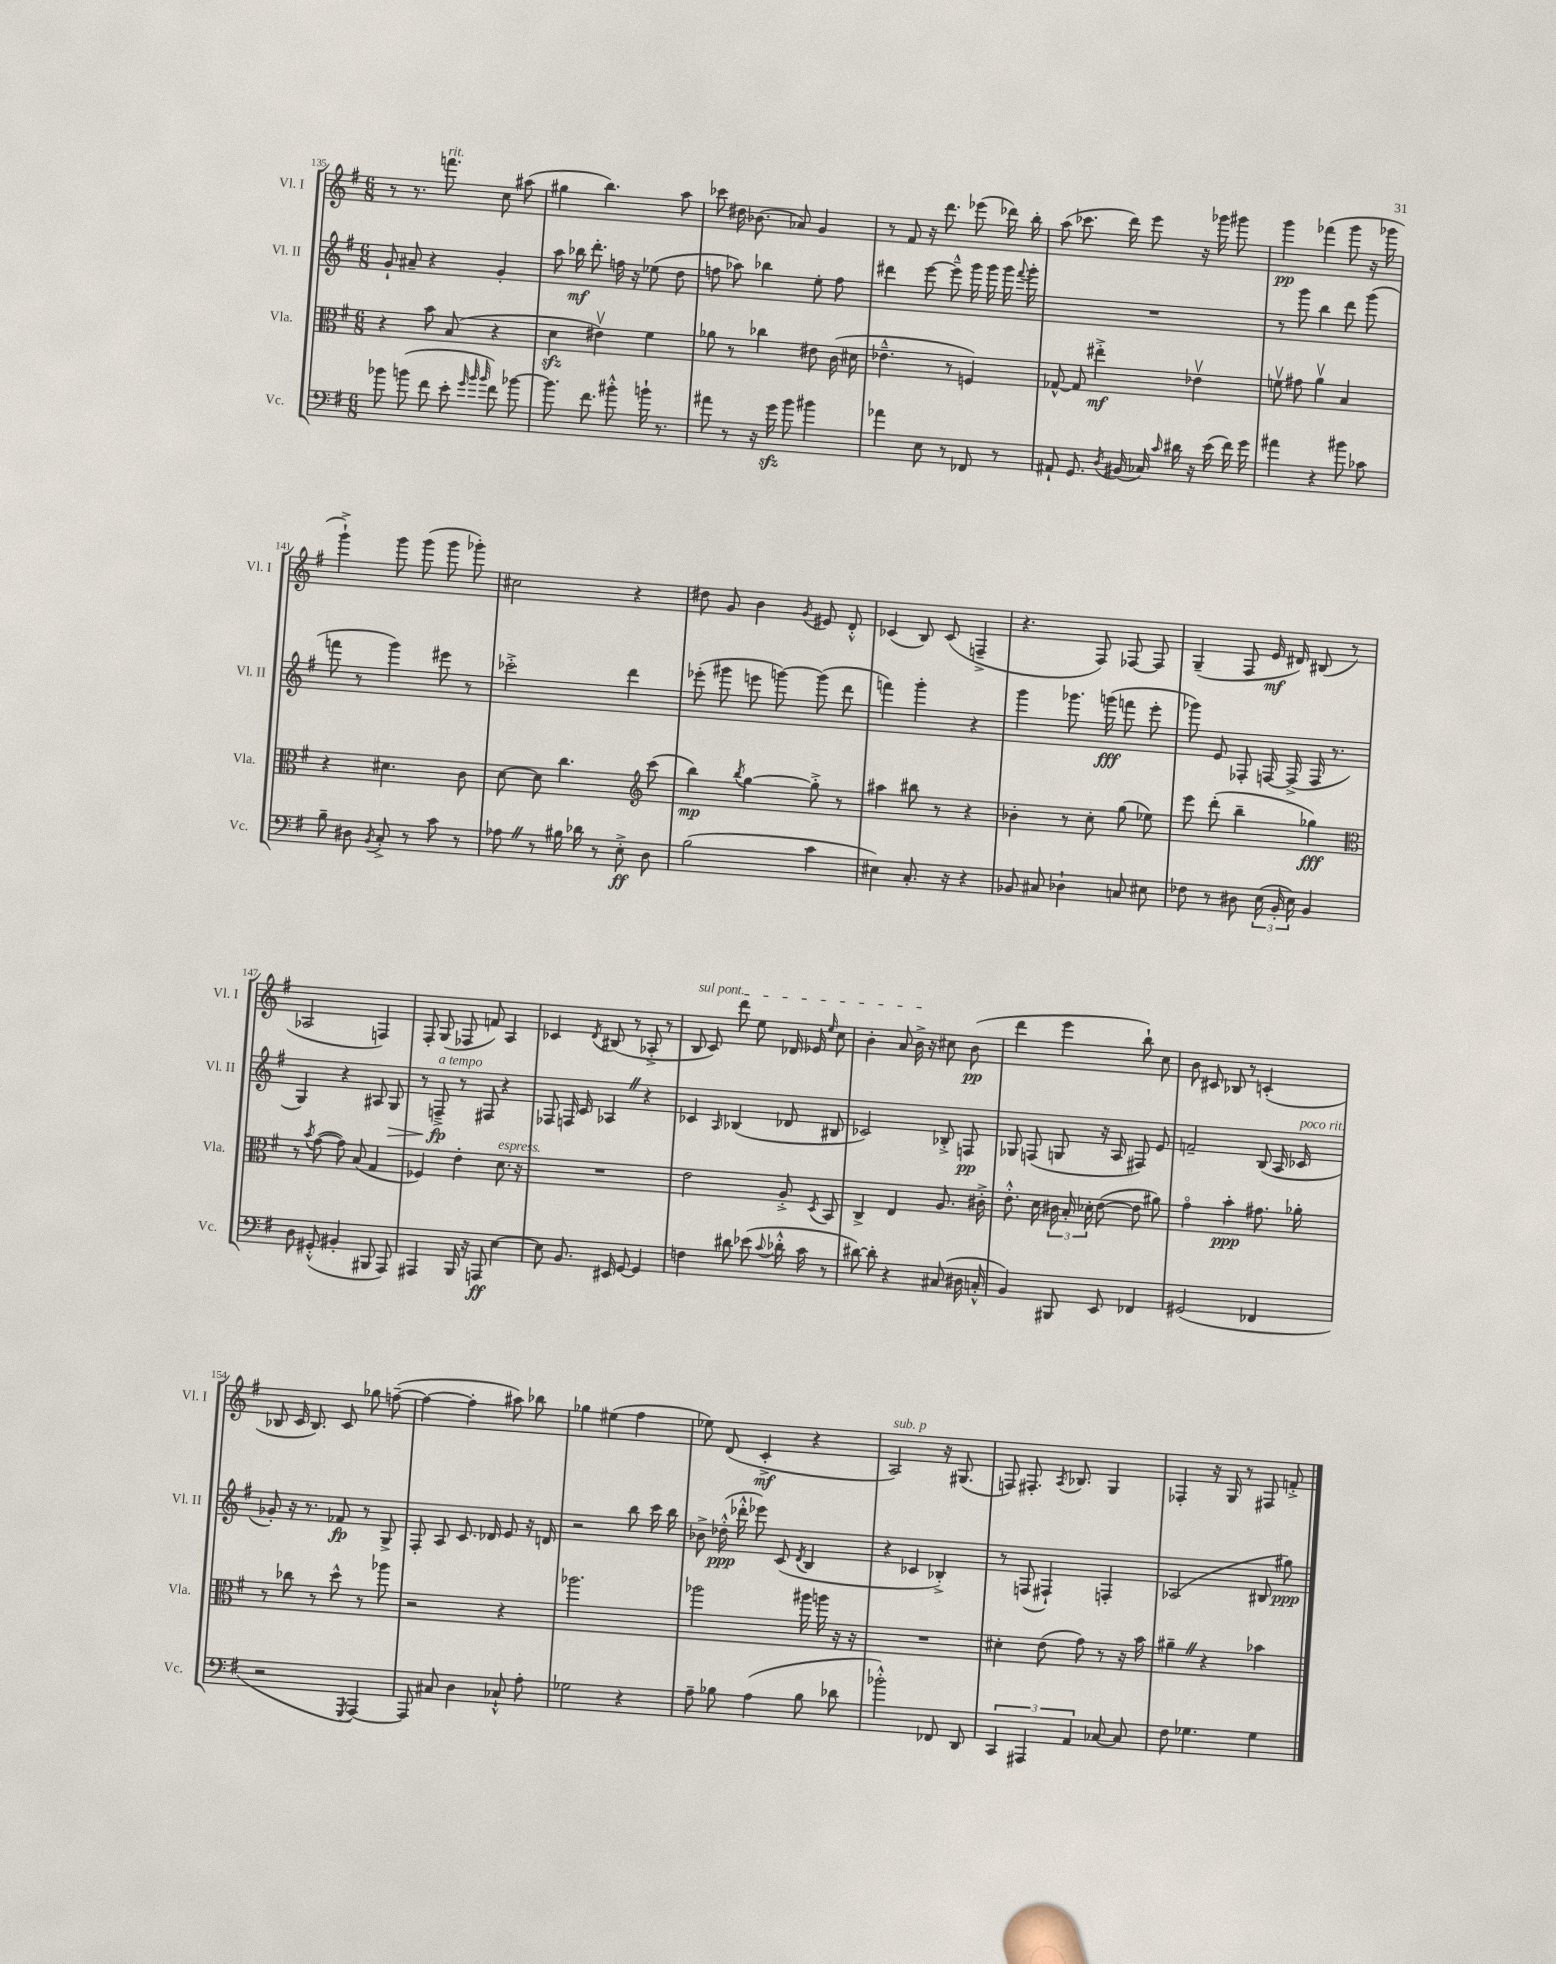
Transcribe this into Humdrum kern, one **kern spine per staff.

**kern	**kern	**kern	**kern
*staff4	*staff3	*staff2	*staff1
*clefF4	*clefC3	*clefG2	*clefG2
*k[f#]	*k[f#]	*k[f#]	*k[f#]
*M6/8	*M6/8	*M6/8	*M6/8
8b-\	4r	8g`/	8r
(8b\	.	8a#~/	8.r
8f#\	8b\	4r	.
.	.	.	8.fff\
8e'\	(8B/	.	.
32qqg/	.	.	.
32qqb/	.	.	.
32qqb/	.	.	.
8f#\)	4r	4g'/	8cc\
[8b-\	.	.	(8aa#\
=	=	=	=
8.b-\]	4d\	8aa\	4gg#\
.	.	16bb-\	.
8.f#\	.	8.ddd'\	.
.	4e#v\)	.	4.bb\)
8b#'^^\	.	16ff\	.
.	.	16r	.
16b`\	4f#\	(8ee-\	.
8.r	.	.	.
.	.	8dd\	8aa\
=	=	=	=
8a#\	8a-\	8ff\	8ccc-\
8r	8r	8aa-\)	16dd#\
.	.	.	(8.b-\
16r	4cc-\	4bb-\	.
16g\	.	.	.
8b\	.	.	8a-/)
4b#\	8e#\	8ee'\	4g/
.	(16c\	8ff\	.
.	16d#\	.	.
=	=	=	=
4a-\	4.e-~^^\	4ddd#\	8r
.	.	.	8f#/
8E\	.	[8eee\	16r
.	.	.	8.ddd\
8r	8r	8eee~^^\]	.
8FF-/	4F/)	16ggg\	(8eee-\
.	.	16ggg\	.
8r	.	16ggg\	16ddd-\)
.	.	8qqfff#/	.
.	.	16ggg'\	16bb'\
=	=	=	=
8AA#`/	[8G-^^/	2.r	(8aa\
8.GG/	8G-/]	.	8.ccc-\
.	4ee#'^\	.	.
8qD/	.	.	.
(16BB#/	.	.	16ddd\)
16C-/)	.	.	8eee\
16qqc/	.	.	.
16d#\	.	.	.
16r	4e-v\	.	16r
(16e\	.	.	16ggg-\
16f#\)	.	.	8ggg#\
16g\	.	.	.
=	=	=	=
4a#\	8fv\	8r	4ggg\
.	8g#\	8ggg\	.
4r	4av\	4bb\	(4fff-\
8b#\	4B/	8ddd\	8ggg\
8c-\	.	(8ggg\	16r
.	.	.	16ggg-\
=	=	=	=
8B~\	4r	8fff\	4ggg`^\)
8D#\	.	8r	.
8qBB/	.	.	.
8C'^/	4.d#\	4ggg\)	8ggg\
8r	.	.	(8ggg\
8c\	.	8eee#\	8ggg\
8r	8c\	8r	8ggg-'\)
=	=	=	=
8A-\	[8d\	2ccc-'^\	2cc#\
8r	8d\]	.	.
16B#\	4.cc\	.	.
16d-\	.	.	.
8r	.	.	.
8E'^\	.	4ddd\	4r
*	*clefG2	*	*
8D\	(8ccc\	.	.
=	=	=	=
(2B\	4bb\)	(8eee-'\	8dd#\
.	.	8ggg#\	8g/
.	8qbb/	.	.
.	[4gg\	8eee\	4b\
.	.	[8ggg\)	.
.	.	.	8qg/
4c\	8gg'^\]	(8ggg\]	8e#/
.	8r	8ddd\	8d'^^/
=	=	=	=
4E#\)	4aa#\	4fff\)	(4c-/
8.C'/	8bb#\	4ggg'\	8B/)
.	8r	.	(8c-/
16r	.	.	.
4r	4r	4r	4F~^/
=	=	=	=
8BB-/	4b-'\	4ggg\	4.r
8C#/	.	.	.
4D-`\	8r	8.ggg-\	.
.	8cc'\	.	8F#/)
.	.	(16ggg\	.
8C/	(8gg\	8fff\	[8F-/
8E#\	8ee-\)	8eee'\	8F-/]
=	=	=	=
8F-\	8eee\	8ggg-\)	(4G~/
8r	(8ddd'\	8e/	.
8D#\	4bb~\	8F-'/	8F#/
(24E\	.	[16F/	16e/
24BB'/	.	.	.
.	.	(16F^/]	16d#/)
24E\)	.	.	.
4BB/	4gg-\)	16F/	(8B#/
.	.	8.r	.
.	.	.	8r
=	=	=	=
*	*clefC3	*	*
8D\	8r	4G/)	2A-/
.	8qb/	.	.
(8GG#'^^/	([8g\	.	.
4BB#'/	8g\])	4r	.
.	(8B/	.	.
8BBB#/	4G/	8A#/	4F/)
8AAA/)	.	8G/	.
=	=	=	=
4AAA#/	4F-/)	8r	8F#'/
.	.	8F~^/	(8G/
16BBB/	4e'\	8r	8F-/
16r	.	.	.
8AAA/	.	8F#/	8f/)
[4E\	8.d\	4r	4A/
.	16r	.	.
=	=	=	=
8E\]	2.r	8F-/	4c-/
8.BB/	.	16F/	.
.	.	16c/	.
.	.	.	8qd/
.	.	4A-/	(8B#/
16EE#/	.	.	.
[8GG/	.	.	8r
4GG/]	.	4r	8A-'^/
.	.	.	8r
=	=	=	=
4F\	2e\	4c-/	8B/
.	.	.	8c/)
.	.	16qqA/	.
8d#\	.	(4B-/	8ddd\
(8e-\	.	.	8ee\
8qqc/	.	.	.
16d-'^^\	8A'^/	8d-/	16d-/
16c\	.	.	16e-/
.	8qD/	.	16qqee/
8r	8BB/	8B#/	8cc\
=	=	=	=
[8d#\)	4C^/	2c-/)	4b'\
8d#'\]	.	.	.
4r	4E/	.	8a/
.	.	.	16b^\
.	.	.	16r
(8C#/	8.A/	8B-'^/	8cc#\
16D#\	.	8F/	(8b\
16C'^^/	16c#'^\	.	.
=	=	=	=
4BB/)	8.e'^^\	8G-/	4ddd\
.	.	(8F/	.
.	16d\	.	.
8BBB#/	24c#\	8G/	4eee\
.	24B'/	.	.
.	24d-'\	.	.
8EE/	([8e\	16r	.
.	.	16A/	.
4FF-/	8e\]	8F#/)	8bb`\)
.	8a#\)	8e/	8cc\
=	=	=	=
(2GG#/	4go\	2f~/	8b\
.	.	.	8c#/
.	4b'\	.	8B-/
.	.	.	8r
4FF-/	8.g#\	(8B/	(4c'/
.	.	16A/	.
.	16a-'\	16c-/	.
=	=	=	=
2r	8r	8g-'/)	8B-/
.	8cc-\	16r	16c/
.	.	8.r	8.B-/)
.	8r	.	.
.	8dd^^\	8f-/	8c/
8qGGG/	.	.	.
[4AAA/)	8r	8r	8gg-\
.	8aa-\	8G^/	([8ff~\
=	=	=	=
8AAA/]	2r	8F#'/	4ff\_
8C#/	.	8A/	.
4D\	.	8.c/	4ff'\]
.	.	16d-/	.
8C-`^^/	4r	8e/	8aa#\)
8A'\	.	16r	8bb-\
.	.	16d/	.
=	=	=	=
2G-\	2.aa-\	2r	4gg-\
.	.	.	(4ee#\
4r	.	8bb\	4ff#\
.	.	16ccc\	.
.	.	16bb\	.
=	=	=	=
8A~\	2aa-\	8b-^\	8ee-\)
8B-\	.	(16dd-'^^\	(8d/
.	.	16ddd-'^^\	.
(4A\	.	8eee-\)	4c'^/
.	.	(8c/	.
.	.	8qd/	.
8B-\	16aa#\	4B/	4r
.	16aa\	.	.
8d-\	16r	.	.
.	16r	.	.
=	=	=	=
2b-'^^\)	2.r	4r	2A/)
.	.	4c-/	.
8FF-/	.	4B-'^/)	16r
.	.	.	(8.G#/
8DD/	.	.	.
=	=	=	=
6CC/	4d#'\	8r	8F/)
.	.	(8F/	8.F#'/
6AAA#/	.	.	.
.	(8e\	4F#`/)	.
.	.	.	8qA/
.	.	.	8.B-/
6AA/	.	.	.
.	8g\)	.	.
[8C-/	8r	4F'/	4G/
8C-/]	16r	.	.
.	16b\	.	.
=	=	=	=
8F#\	4a#~\	(2A-/	4F-'/
4.G-\	.	.	.
.	4r	.	16r
.	.	.	16G/
.	.	.	8r
4G-\	4b-\	8B#/	8F#/
.	.	8gg#\)	8f'^/
==	==	==	==
*-	*-	*-	*-
